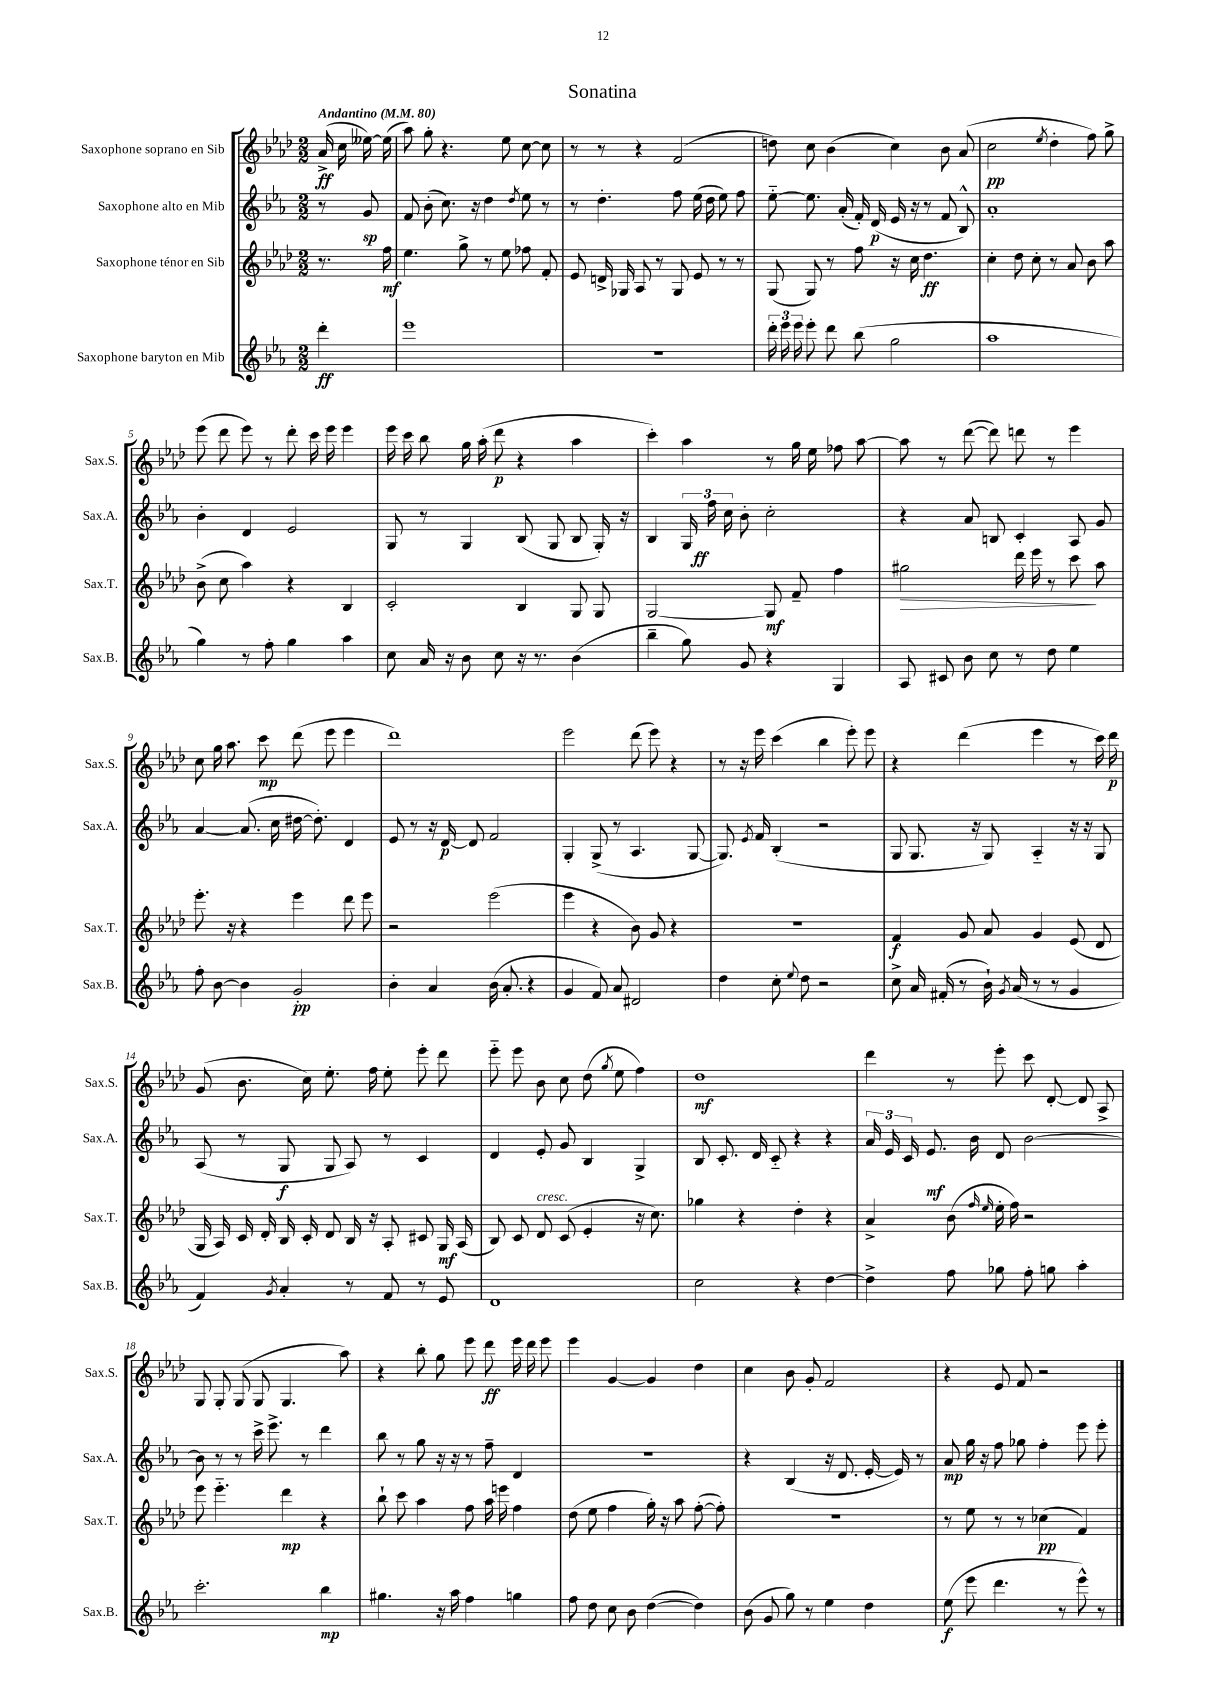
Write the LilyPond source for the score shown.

\header { title = "Sonatina" }
<<
\new StaffGroup <<
\new Staff = "s0" \with { instrumentName = "Saxophone soprano en Sib" shortInstrumentName = "Sax.S." } {
    \clef treble \key aes \major \numericTimeSignature \time 2/2 \partial 4 \tempo "Andantino" 4 = 80
    \autoBeamOff aes'16->\ff( c''16 eeses''16~) eeses''16( |
    aes''8) g''8-. r4. ees''8 c''8~ c''8 |
    r8 r8 r4 f'2( |
    d''8) c''8 bes'4( c''4) bes'8 aes'8( |
    c''2\pp \acciaccatura { ees''8 } des''4-. f''8) g''8-> |
    ees'''8( des'''8 ees'''8) r8 des'''8-. c'''16 ees'''16 ees'''4 |
    ees'''16 c'''16 bes''8 g''16 aes''16-.( des'''8\p r4 aes''4 |
    c'''4-.) aes''4 r8 g''16 ees''16 fes''8 aes''8~ |
    aes''8 r8 des'''8~( des'''8) d'''8 r8 ees'''4 |
    c''8 g''16 aes''8. c'''8\mp des'''8( ees'''8 ees'''4 |
    des'''1) |
    ees'''2 des'''8( ees'''8) r4 |
    r8 r16 ees'''16 c'''4( bes''4 ees'''8-.) ees'''8 |
    r4 des'''4( ees'''4 r8 c'''16) des'''16\p |
    g'8( bes'8. c''16) ees''8.-. f''16 ees''8-. ees'''8-. des'''8 |
    ees'''8-_ ees'''8 bes'8 c''8 des''8( \acciaccatura { g''8 } ees''8 f''4) |
    des''1\mf |
    des'''4 r8 ees'''8-. c'''8 des'8~-. des'8 aes8-> |
    g8 g8-. g8( g8 g4. aes''8) |
    r4 bes''8-. g''8 ees'''8 des'''8\ff ees'''16 des'''16 ees'''8 |
    ees'''4 g'4~ g'4 des''4 |
    c''4 bes'8 g'8-. f'2 |
    r4 ees'8 f'8 r2 \bar "|." |
}
\new Staff = "s1" \with { instrumentName = "Saxophone alto en Mib" shortInstrumentName = "Sax.A." } {
    \clef treble \key ees \major \numericTimeSignature \time 2/2 \partial 4
    \autoBeamOff r8 g'8\sp |
    f'8 bes'8-.( c''8.) r16 d''4 \acciaccatura { d''8 } ees''8 r8 |
    r8 d''4.-. f''8 ees''16( d''16 ees''8) f''8 |
    ees''8~-_ ees''8. aes'16-.( f'16-.) d'16\p( ees'16 r16 r8 f'8 bes8-^) |
    aes'1-. |
    bes'4-. d'4 ees'2 |
    g8 r8 g4 bes8( g8 bes8 g16-.) r16 |
    bes4 \tuplet 3/2 { g16 f''16\ff c''16 } bes'8-. c''2-. |
    r4 aes'8 b8 c'4-. aes8 g'8 |
    aes'4~ aes'8.( c''16 dis''16~ dis''8.-.) d'4 |
    ees'8 r8 r16 d'16~\p d'8 f'2 |
    g4-. g8->( r8 aes4. g8~ |
    g8.) \acciaccatura { ees'8 } f'16 bes4-.( r2 |
    g8 g8. r16 g8) aes4-_ r16 r16 g8 |
    aes8( r8 g8\f g8 aes8) r8 c'4 |
    d'4 ees'8-. g'8 bes4 g4-> |
    bes8 c'8.-. d'16 c'8-_ r4 r4 |
    \tuplet 3/2 { aes'16 ees'16 c'16 } ees'8.\mf bes'16 d'8 bes'2~ |
    bes'8 r8 r8 c'''16-> ees'''8.-> r8 d'''4 |
    bes''8 r8 g''8 r16 r16 r8 f''8-- d'4 |
    R1 |
    r4 bes4( r16 d'8. ees'16~-. ees'16) r8 |
    aes'8\mp g''16 r16 f''8 ges''8 f''4-. ees'''8 ees'''8-. \bar "|." |
}
\new Staff = "s2" \with { instrumentName = "Saxophone ténor en Sib" shortInstrumentName = "Sax.T." } {
    \clef treble \key aes \major \numericTimeSignature \time 2/2 \partial 4
    \autoBeamOff r8. f''16\mf |
    ees''4. g''8-> r8 ees''8 fes''8 f'8-. |
    ees'8 d'16-> ges16 aes8 r8 ges8 ees'8 r8 r8 |
    g8( g8) r8 f''8 r16 c''16 des''4.\ff |
    c''4-. des''8 c''8-. r8 aes'8 bes'8 aes''8 |
    bes'8->( c''8 aes''4) r4 bes4 |
    c'2-. bes4 g8 g8 |
    g2~ g8\mf f'8-- f''4 |
    gis''2\> des'''16 ees'''16 r8 c'''8\! aes''8 |
    ees'''8.-. r16 r4 ees'''4 des'''8 ees'''8 |
    r2 ees'''2( |
    ees'''4 r4 bes'8) g'8 r4 |
    r1 |
    f'4\f g'8 aes'8 g'4 ees'8( des'8 |
    g16 aes16) c'16 des'16-. bes16 c'16-. des'8 bes16 r16 aes8-. cis'8 g16\mf aes16( |
    bes8) c'8 des'8^\markup { \italic "cresc." } c'8( ees'4-. r16 c''8.) |
    ges''4 r4 des''4-. r4 |
    aes'4-> bes'8( \grace { f''16 ees''16 } ees''16-. f''16) r2 |
    ees'''8 ees'''4.-_ des'''4\mp r4 |
    bes''8-! c'''8 aes''4 f''8 aes''16 e'''16 f''4 |
    des''8( ees''8 f''4 g''16-.) r16 aes''8 f''8~-.( f''8-.) |
    R1 |
    r8 ees''8 r8 r8 ces''4\pp( f'4) \bar "|." |
}
\new Staff = "s3" \with { instrumentName = "Saxophone baryton en Mib" shortInstrumentName = "Sax.B." } {
    \clef treble \key ees \major \numericTimeSignature \time 2/2 \partial 4
    \autoBeamOff d'''4-.\ff |
    ees'''1 |
    R1 |
    \tuplet 3/2 { d'''16-. ees'''16 ees'''16 } ees'''8-. d'''8 bes''8( g''2 |
    aes''1 |
    g''4) r8 f''8-. g''4 aes''4 |
    c''8 aes'16 r16 bes'8 c''8 r16 r8. bes'4( |
    bes''4-- g''8) g'8 r4 g4 |
    aes8 cis'8 bes'8 c''8 r8 d''8 ees''4 |
    f''8-. bes'8~ bes'4 g'2-.\pp |
    bes'4-. aes'4 bes'16( aes'8.-. r4 |
    g'4 f'8) aes'8 dis'2 |
    d''4 c''8-. \appoggiatura { ees''8 } d''8 r2 |
    c''8-> aes'16 fis'16-.( r8 bes'16-!) \acciaccatura { g'8 } aes'16( r8 r8 g'4 |
    f'4) \acciaccatura { g'8 } aes'4-. r8 f'8 r8 ees'8 |
    d'1 |
    c''2 r4 d''4~ |
    d''4-> f''8 ges''8 f''8-. g''8 aes''4-. |
    c'''2.-. bes''4\mp |
    gis''4. r16 aes''16 f''4 g''4 |
    f''8 d''8 c''8 bes'8 d''4~( d''4) |
    bes'8( g'8 g''8) r8 ees''4 d''4 |
    ees''8\f( ees'''8 d'''4. r8 ees'''8-^) r8 \bar "|." |
}
>>
>>
